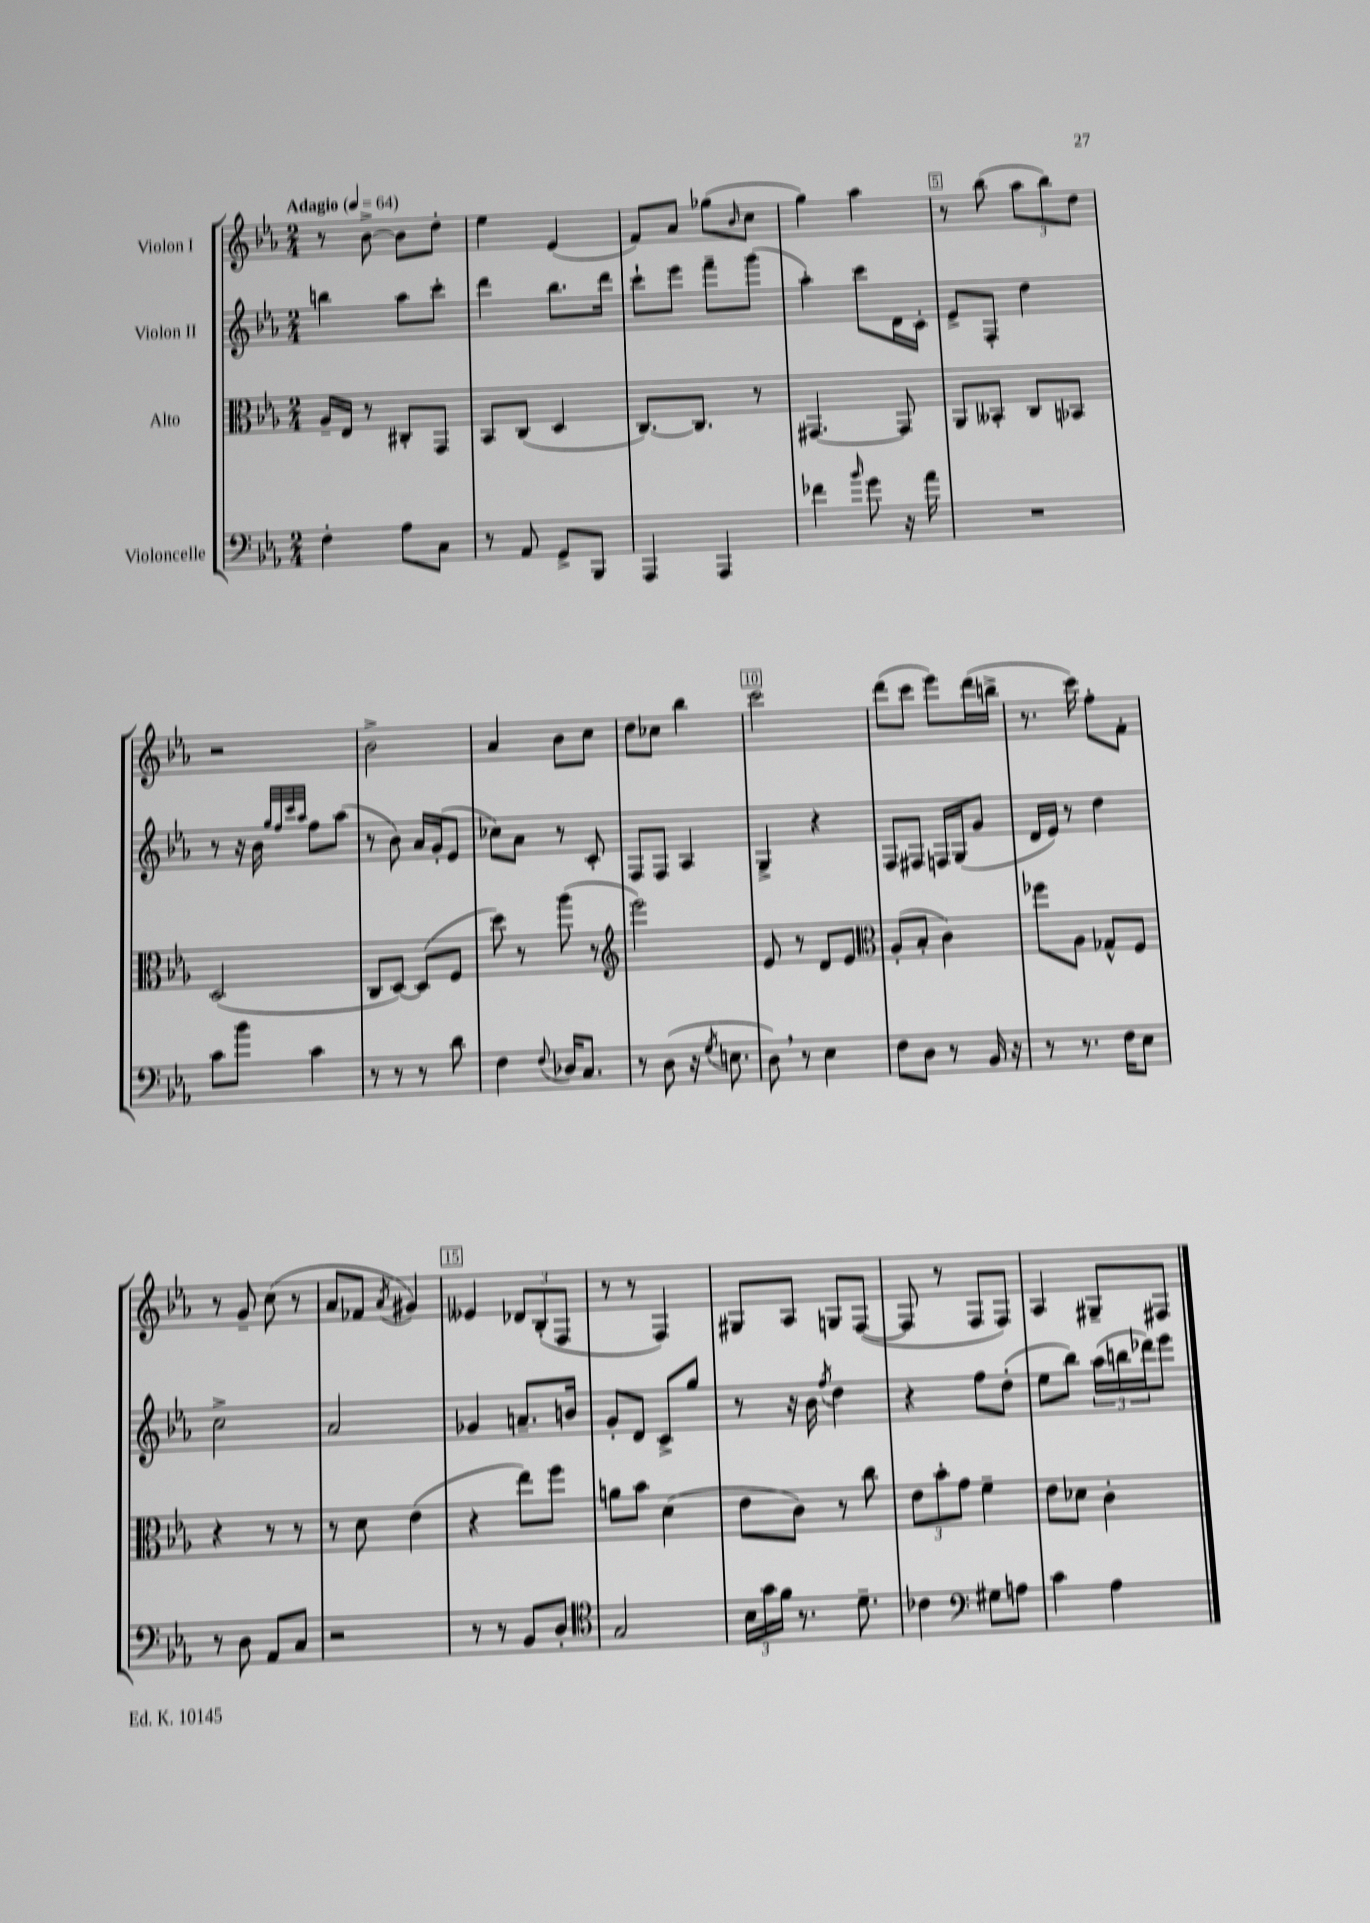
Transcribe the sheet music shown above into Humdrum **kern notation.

**kern	**kern	**kern	**kern
*staff4	*staff3	*staff2	*staff1
*clefF4	*clefC3	*clefG2	*clefG2
*k[b-e-a-]	*k[b-e-a-]	*k[b-e-a-]	*k[b-e-a-]
*M2/4	*M2/4	*M2/4	*M2/4
*MM64	*MM64	*MM64	*MM64
4F'	16A-~	4bb	8r
.	16E-	.	.
.	8r	.	[8b-^
8A-	8C#'	8aa-	8b-]
8C	8GG	8ccc'	8dd'
=	=	=	=
8r	8BB-	4ddd	4ee-
8AA-	(8C	.	.
8GG^	4D	8.bb-	(4e-
8BBB-	.	.	.
.	.	16ddd	.
=	=	=	=
4AAA-	[8.C)	8ccc`	8f)
.	.	8eee-	8a-
.	8.C]	.	.
4AAA-	.	8fff~	(8gg-
.	.	.	16qqb-
.	8r	(8ggg	8cc
=	=	=	=
4f-	[4.GG#	4aa-')	4gg)
16qqb-	.	.	.
8g	.	8ccc	4aa-
16r	8GG#]	16d	.
16a-	.	16c'	.
=	=	=	=
2r	8AA-	8e-^	8r
.	8BB--'	8F'	(8bb-
.	8C	4dd	12aa-
.	.	.	12bb-)
.	8BB-	.	.
.	.	.	12dd
=	=	=	=
8c	(2D	8r	2r
8b-	.	16r	.
.	.	16b-	.
.	.	32qqgg	.
.	.	32qqff	.
.	.	32qqccc	.
.	.	32qqaa-	.
4c	.	8ff	.
.	.	(8aa-	.
=	=	=	=
8r	8C	8r	2b-^
8r	[8D)	8b-)	.
8r	(8D]	16a-	.
.	.	(16g'	.
8d	8F	8e-	.
=	=	=	=
4F	8dd)	8cc-)	4a-
.	8r	8a-	.
8qqF	.	.	.
16D-	(8aa-	8r	8b-
8.C	.	.	.
.	8r	8c'	8cc
=	=	=	=
*	*clefG2	*	*
8r	2eee-)	8F	8dd
(8D	.	8F	8cc-
16r	.	4A-	4bb-
8qG	.	.	.
8.E	.	.	.
=	=	=	=
8D)	8e-	4G^	2ccc
8r	8r	.	.
4E-	8d	4r	.
.	8e-	.	.
=	=	=	=
*	*clefC3	*	*
8F	(8A-'	8F	(8ddd
8D	8B-'	8F#	8ccc
8r	4c)	16F	8eee-)
.	.	(16G	.
16BB-	.	8g	(16ddd
16r	.	.	16bb^
=	=	=	=
8r	8ff-	16d	8.r
.	.	16e-)	.
8.r	8A-	8r	.
.	.	.	16ccc)
.	8G-^^	4dd	8ff'
16F	.	.	.
8E-	8F	.	8f'
=	=	=	=
8r	4r	2cc^	8r
8D	.	.	8g~
8AA-	8r	.	(8cc
8C	8r	.	8r
=	=	=	=
2r	8r	2a-	8a-
.	8d	.	8f-
.	.	.	8qa-
.	(4e-	.	4g#)
=	=	=	=
8r	4r	4g-	4e--
8r	.	.	.
8BB-	8ee-)	8.a~	12d-
.	.	.	(12B-'
8D'	8ff	.	.
.	.	.	12F
.	.	16b	.
=	=	=	=
*clefC4	*	*	*
2G	8a	8g'	8r
.	8b-	8d	8r
.	(4d	8c^	4F)
.	.	8gg	.
=	=	=	=
24B-	8e-	8r	8G#
24g	.	.	.
24f	.	.	.
8.r	8c)	16r	8A-
.	.	16b-	.
.	.	8qff	.
.	8r	4dd	8G
8.d~	.	.	.
.	8cc	.	([8F
=	=	=	=
4c-	12e-	4r	8F]
.	12b-'	.	.
.	.	.	8r
.	12g	.	.
*clefF4	*	*	*
8G#	4f~	8ff	8F
8A	.	(8dd'	8F)
=	=	=	=
4c	8e-	8ee-	4A-
.	8d-	8bb-)	.
4A-	4c'	(24aa-	8G#~
.	.	24bb	.
.	.	24ddd-)	.
.	.	8eee-	8F#
==	==	==	==
*-	*-	*-	*-
